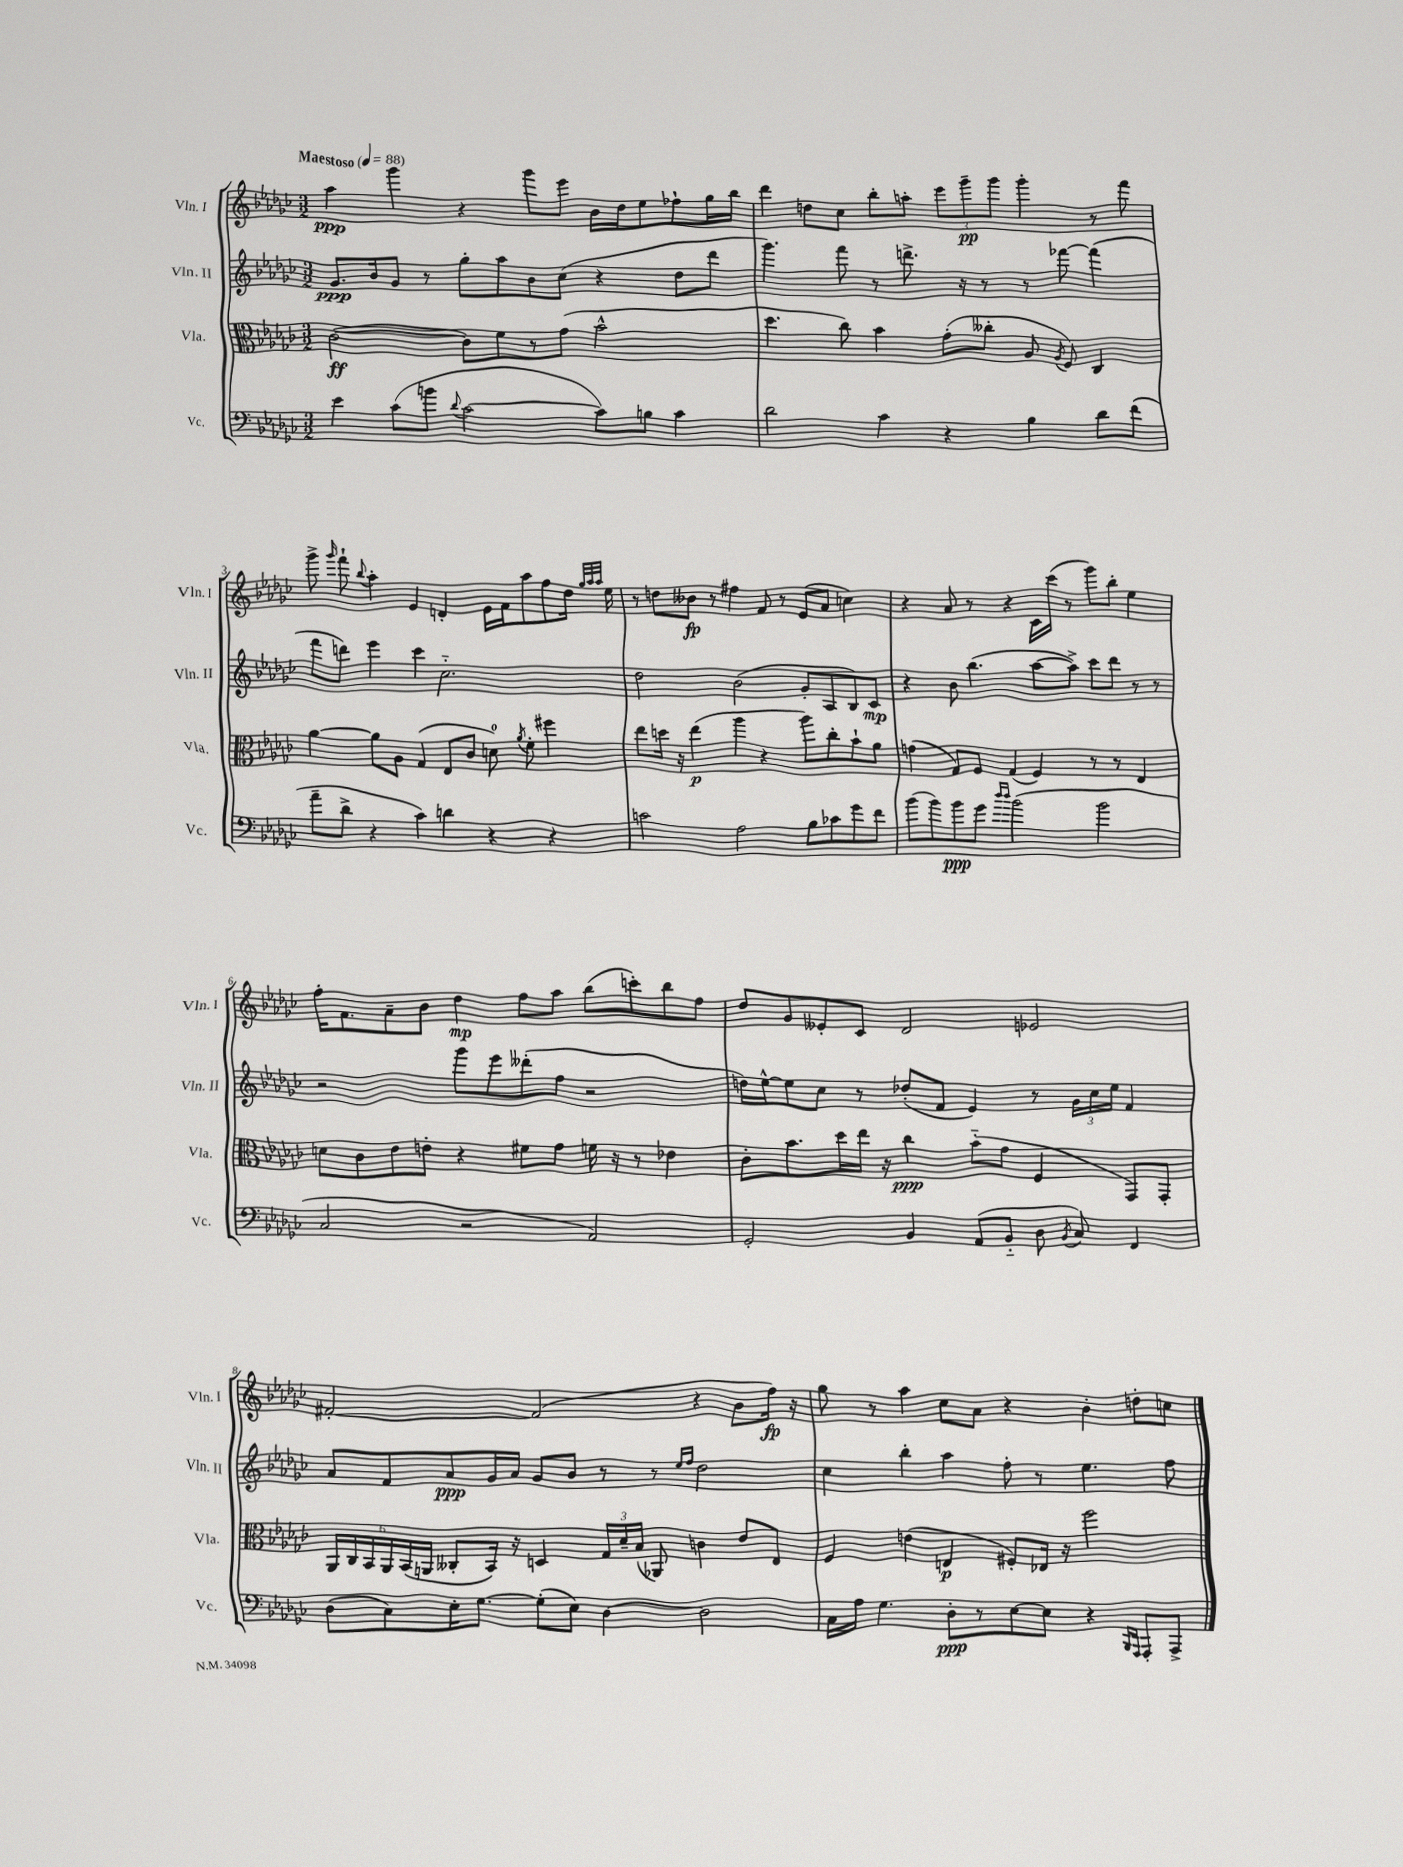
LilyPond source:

<<
\new StaffGroup <<
\new Staff = "s0" \with { instrumentName = "Vln. I" shortInstrumentName = "Vln. I" } {
    \clef treble \key ges \major \numericTimeSignature \time 3/2 \tempo "Maestoso" 4 = 88
    \autoBeamOff aes''4\ppp ges'''4 r4 ges'''8[ ees'''8] bes'16[ des''16 ees''8 fes''8-! ges''16 bes''16] |
    des'''4 d''8[ ces''8] bes''8[-. a''8]-. \tuplet 3/2 { ees'''8[ ges'''8--\pp ges'''8] } ges'''4-. r8 f'''8 |
    ges'''8-> \grace { ges'''16 } f'''8-! \appoggiatura { bes''8 } aes''4-. ees'4 d'4-. ees'16[ f'16 aes''8 f''8 des''16] \grace { ges''32[ aes''32 aes''32] } ees''16 |
    r8 d''8[ beses'8]\fp r8 fis''4 f'8 r8 ees'8[( aes'8] c''4) |
    r4 aes'8 r8 r4 ces'16[ ces'''16]( r8 ges'''8[) bes''8]-. ees''4 |
    f''16[-. f'8. aes'8-- bes'8] des''4\mp f''8[ aes''8] bes''8[( c'''8-.) bes''8 f''8] |
    des''8[ ges'8 eeses'8-. ces'8] des'2 ees'2 |
    fis'2~-. fis'2( r4 bes'8[ f''16]\fp) r16 |
    ges''8 r8 aes''4 ces''8[ aes'8] r4 bes'4-. d''8[-. c''8] \bar "|." |
}
\new Staff = "s1" \with { instrumentName = "Vln. II" shortInstrumentName = "Vln. II" } {
    \clef treble \key ges \major \numericTimeSignature \time 3/2
    \autoBeamOff ges'8.[\ppp bes'16 ges'8] r8 ges''8[-. aes''8 bes'8 ces''8]( r4 des''8[ des'''8] |
    ges'''4.) f'''8 r8 d'''8.-> r16 r8 r8 fes'''8~ fes'''4( |
    f'''8[ d'''8]) ees'''4 ces'''4 ces''2.-_ |
    des''2 bes'2( ges'8[-. aes8 bes8) ces'8]\mp |
    r4 bes'8 bes''4.( aes''8[~ aes''8]->) ces'''8[ des'''8] r8 r8 |
    r2 ges'''8[ ees'''8 deses'''8-.( f''8] r2 |
    d''16[) ees''16~-^ ees''8 ces''8] r8 des''8[-.( f'8] ees'4) r8 \tuplet 3/2 { ges'16[ ces''16 ees''16] } f'4 |
    aes'8[ f'8 aes'8\ppp ges'16 aes'16] ges'8[ bes'8] r8 r8 \grace { ees''16[ f''16] } des''2 |
    ces''4 bes''4-. aes''4 f''8-. r8 ees''4. f''8 \bar "|." |
}
\new Staff = "s2" \with { instrumentName = "Vla." shortInstrumentName = "Vla." } {
    \clef alto \key ges \major \numericTimeSignature \time 3/2
    \autoBeamOff ces'2~\ff( ces'8[) f'8 r8 ges'8]( bes'2-^ |
    des''4. ces''8) bes'4 ges'8[-.( ceses''8]-. aes8 \acciaccatura { aes8 } f8) ces4 |
    aes'4~ aes'8[ aes8] ges4( ees8[ ces'8] d'8-0) \acciaccatura { aes'8 } f'8-. fis''4 |
    ees''8[ d''16] r16 ees''4\p( aes''4 r4 aes''8[) ces''8-. bes'8-! aes'8] |
    g'4( ges8[) f8] ges4( f4) r8 r8 ees4 |
    d'8[ ces'8 ees'8 e'8]-. r4 fis'8[ ges'8] f'16 r16 r8 ees'4 |
    ces'8[-. bes'8. des''16 ees''16] r16 ces''4\ppp bes'8[-_( ges'8] f4 ges,8[) ges,8]-. |
    \tuplet 6/4 { aes,16[ ces16 bes,16 aes,16 bes,16( a,16] } ceses8[-. bes,16]) r16 d4 \tuplet 3/2 { ges16[ des'16-- bes16]( } aes,8) c'4 ees'8[ ees8] |
    f4 e'4( e4\p fis8[-.) ees16] r16 f''2 \bar "|." |
}
\new Staff = "s3" \with { instrumentName = "Vc." shortInstrumentName = "Vc." } {
    \clef bass \key ges \major \numericTimeSignature \time 3/2
    \autoBeamOff ees'4 ces'8[( b'8] \appoggiatura { des'8 } ces'2~ ces'8[) b8] ces'4 |
    des'2 ces'4 r4 bes4 des'8[ f'8]( |
    aes'8[-- des'8]-> r4 ces'4) d'4 r4 r4 |
    c'2 aes2 bes8[ ces'8 ges'8 f'8] |
    bes'8[( bes'8) bes'8\ppp ges'8] \grace { des''16[ des''16] } bes'2( bes'2 |
    ces2 r2 aes,2) |
    ges,2-. bes,4 aes,8[( bes,8]-_ des8 \acciaccatura { bes,8 } ces8) f,4 |
    des8[( ces8) ees16-. ges8.]~ ges8[-.( ees8]) des4~ des2 |
    ces16[ aes16] ges4. des8[-.\ppp r8 ees8~ ees8] r4 \grace { bes,,16[ aes,,16] } aes,,8[-. aes,,8]-> \bar "|." |
}
>>
>>
